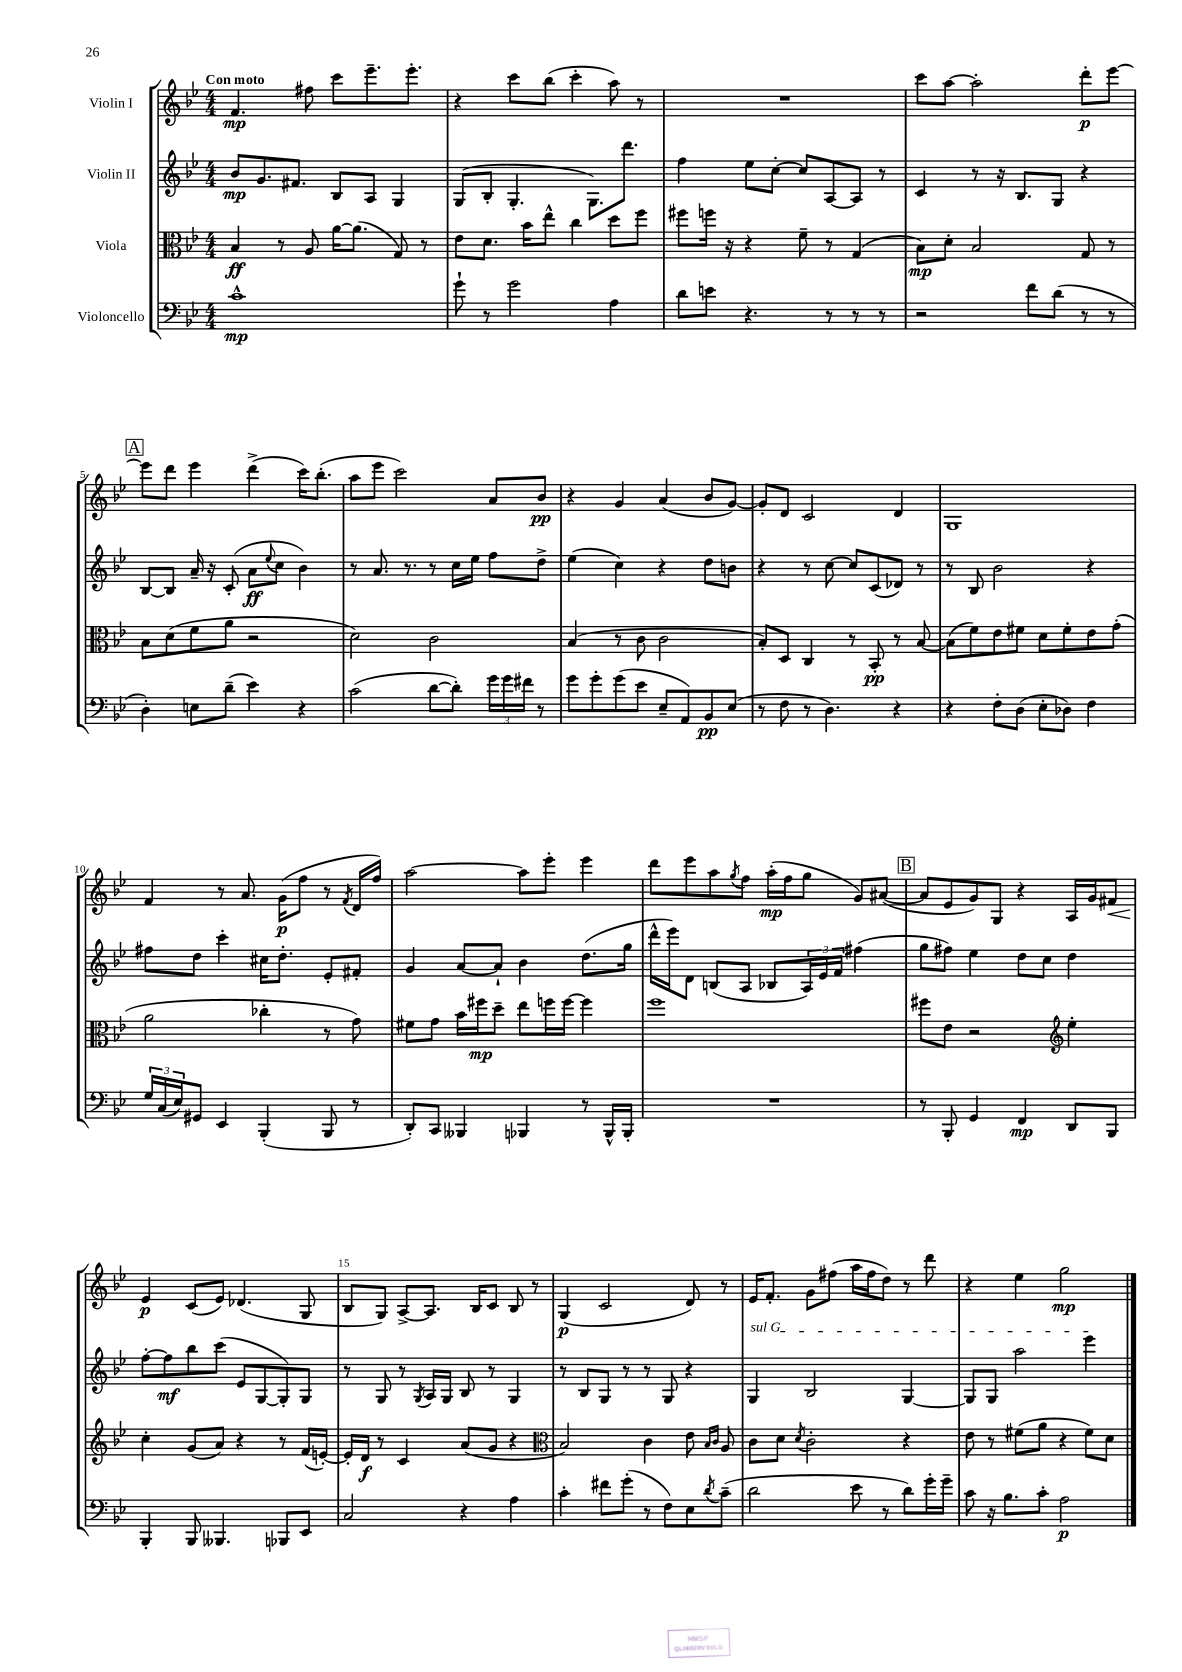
<<
\new StaffGroup <<
\new Staff = "s0" \with { instrumentName = "Violin I" } {
    \clef treble \key bes \major \numericTimeSignature \time 4/4 \tempo "Con moto"
    f'4.\mp fis''8 c'''8 ees'''8.-- ees'''8.-. |
    r4 c'''8 bes''8( c'''4-. a''8) r8 |
    R1 |
    c'''8 a''8~ a''2-. d'''8-.\p ees'''8~ |
    \mark \markup { \box "A" } ees'''8 d'''8 ees'''4 d'''4->( c'''16) bes''8.-.( |
    a''8 ees'''8 c'''2) a'8 bes'8\pp |
    r4 g'4 a'4( bes'8 g'8~) |
    g'8-. d'8 c'2 d'4 |
    g1 |
    f'4 r8 a'8. g'16\p( f''8 r8 \acciaccatura { f'8 } d'16 f''16) |
    a''2~ a''8 ees'''8-. ees'''4 |
    d'''8 ees'''8 a''8 \acciaccatura { g''8 } f''8 a''16-.\mp( f''16 g''8 g'8) ais'8~( |
    \mark \markup { \box "B" } ais'8 ees'8 g'8) g8 r4 a16 g'16 fis'8\< |
    ees'4\p\! c'8( ees'8) des'4.( g8 |
    bes8 g8) a8~-> a8. bes16 c'8 bes8 r8 |
    g4\p( c'2 d'8) r8 |
    ees'16 f'8.-. g'8 fis''8( a''16 fis''16 d''8) r8 d'''8 |
    r4 ees''4 g''2\mp \bar "|." |
}
\new Staff = "s1" \with { instrumentName = "Violin II" } {
    \clef treble \key bes \major \numericTimeSignature \time 4/4
    bes'8\mp g'8. fis'8. bes8 a8 g4 |
    g8( bes8-. g4.-. g8.) d'''8. |
    f''4 ees''8 c''8~-. c''8 a8~ a8 r8 |
    c'4 r8 r16 bes8. g8 r4 |
    \mark \markup { \box "A" } bes8~ bes8 a'16-- r16 c'8-.( a'8\ff \appoggiatura { ees''8 } c''8 bes'4) |
    r8 a'8. r8. r8 c''16 ees''16 f''8 d''8-> |
    ees''4( c''4) r4 d''8 b'8 |
    r4 r8 c''8~ c''8 c'8( des'8) r8 |
    r8 bes8 bes'2 r4 |
    fis''8 d''8 c'''4-. cis''16 d''8.-. ees'8-. fis'8-. |
    g'4 a'8~ a'8-! bes'4 d''8.( g''16 |
    d'''16-^ ees'''16) d'8 b8( a8 bes8 \tuplet 3/2 { a16) ees'16 f'16 } fis''4( |
    \mark \markup { \box "B" } g''8 fis''8) ees''4 d''8 c''8 d''4 |
    f''8~-. f''8\mf bes''8 c'''8( ees'8 g8~ g8-.) g8 |
    r8 g8 r8 \acciaccatura { g8 } a16 g16 bes8 r8 g4 |
    r8 bes8 g8 r8 r8 g8 r4 |
    \once \override TextSpanner.bound-details.left.text = \markup { \italic "sul G" } g4\startTextSpan bes2 g4~ |
    g8 g8 a''2 ees'''4\stopTextSpan \bar "|." |
}
\new Staff = "s2" \with { instrumentName = "Viola" } {
    \clef alto \key bes \major \numericTimeSignature \time 4/4
    bes4\ff r8 a8 a'16~ a'8.( g8) r8 |
    ees'8 d'8. bes'16 ees''8-^ c''4 d''8 f''8 |
    fis''8 f''16 r16 r4 f'8-- r8 g4( |
    bes8\mp) d'8-. bes2 g8 r8 |
    \mark \markup { \box "A" } bes8 d'8( f'8 a'8 r2 |
    d'2) c'2 |
    bes4( r8 c'8 c'2 |
    bes8-.) d8 c4 r8 bes,8-.\pp r8 bes8~ |
    bes8( f'8) ees'8 fis'8 d'8 fis'8-. ees'8 g'8-.( |
    a'2 ces''4-. r8 g'8) |
    fis'8 g'8 bes'16 fis''16\mp d''8-- ees''8 f''16 f''16~ f''4 |
    f''1 |
    \mark \markup { \box "B" } fis''8 ees'8 r2 \clef treble ees''4-. |
    c''4-. g'8( a'8) r4 r8 f'16( e'16~-.) |
    e'16-. d'16\f r8 c'4 a'8( g'8 r4 |
    \clef alto bes2) c'4 ees'8 \grace { bes16 c'16 } a8 |
    c'8 d'8 \acciaccatura { d'8 } c'2-. r4 |
    ees'8 r8 fis'8( a'8 r4 fis'8) d'8 \bar "|." |
}
\new Staff = "s3" \with { instrumentName = "Violoncello" } {
    \clef bass \key bes \major \numericTimeSignature \time 4/4
    c'1-^\mp |
    g'8-! r8 g'2 a4 |
    d'8 e'8 r4. r8 r8 r8 |
    r2 f'8 d'8( r8 r8 |
    \mark \markup { \box "A" } d4-.) e8 d'8--( ees'4) r4 |
    c'2( d'8~ d'8-.) \tuplet 3/2 { g'16 g'16 fis'16 } r8 |
    g'8 g'8-. g'8( ees'8 ees8-- a,8) bes,8\pp ees8( |
    r8 f8 r8 d4.) r4 |
    r4 f8-. d8( ees8-. des8) f4 |
    \tuplet 3/2 { g16 c16( ees16) } gis,8 ees,4 bes,,4-.( bes,,8 r8 |
    d,8-.) c,8 beses,,4 bes,,4 r8 bes,,16-^ bes,,16-. |
    R1 |
    \mark \markup { \box "B" } r8 bes,,8-. g,4 f,4\mp d,8 bes,,8 |
    bes,,4-. bes,,8 beses,,4. bes,,8 ees,8 |
    c2 r4 a4 |
    c'4-. fis'8 g'8-.( r8 f8) ees8 \acciaccatura { d'8 } c'8--( |
    d'2 ees'8 r8 d'8) g'16-. g'16-- |
    c'8 r16 bes8. c'8-. a2\p \bar "|." |
}
>>
>>
\layout { \context { \Score \override BarNumber.break-visibility = ##(#f #t #t) barNumberVisibility = #(every-nth-bar-number-visible 5) } }
